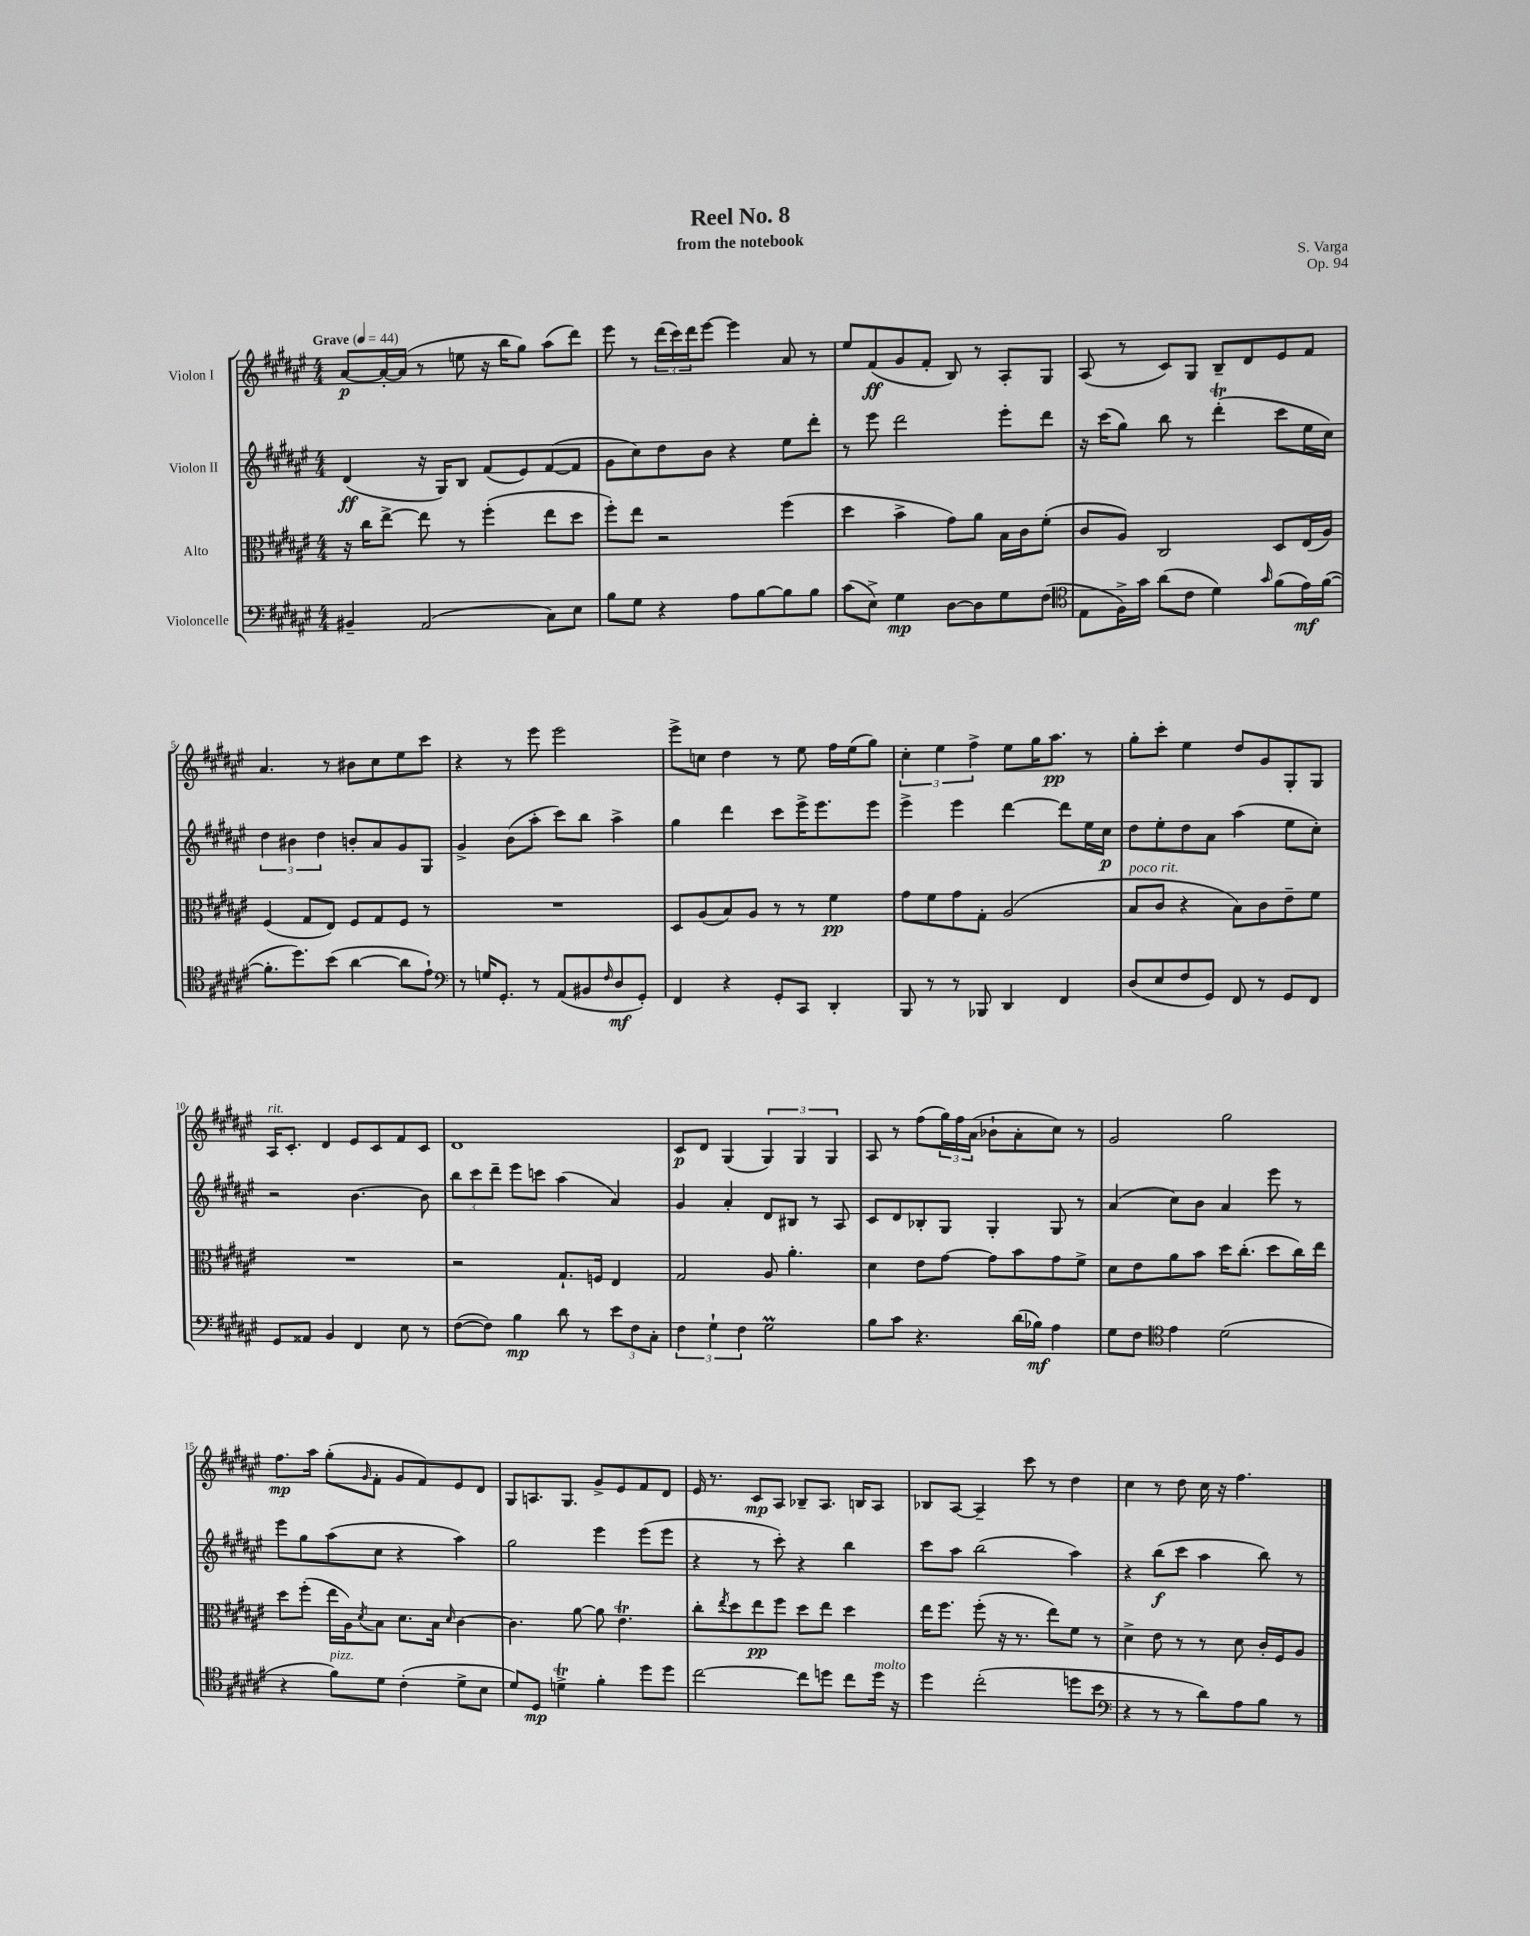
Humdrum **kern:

**kern	**kern	**kern	**kern
*staff4	*staff3	*staff2	*staff1
*clefF4	*clefC3	*clefG2	*clefG2
*k[f#c#g#d#a#e#]	*k[f#c#g#d#a#e#]	*k[f#c#g#d#a#e#]	*k[f#c#g#d#a#e#]
*M4/4	*M4/4	*M4/4	*M4/4
*MM44	*MM44	*MM44	*MM44
4BB#~	16r	(4d#	[8a#
.	16cc#	.	.
.	[8ee#^	.	16a#'_
.	.	.	(16a#]
(2AA#	8ee#]	16r	8r
.	.	16G#)	.
.	8r	8B	8ee
.	(4ff#'	(8f#	16r
.	.	.	16bb
.	.	8e#)	8gg#)
8C#)	8ee#	([8f#	(8aa#
8E#	8dd#	8f#]	8ddd#)
=	=	=	=
8B	8ff#')	8g#	8eee#
8G#	8ee#	8cc#)	8r
4r	2r	8dd#	(24ddd#
.	.	.	24ccc#)
.	.	.	24ddd#
.	.	8b	[8eee#
8A#	.	4r	4eee#]
[8B	.	.	.
8B]	(4ff#	8ee#	8a#
8B	.	8ddd#'	8r
=	=	=	=
(8c#	4dd#	8r	8ee#
8E#^)	.	8eee#	(8f#
4G#	4b^	2ddd#	8g#
.	.	.	8f#'
[8D#	8g#)	.	8B)
8D#]	8a#	.	8r
8G#	16B	8eee#'	8A#'
.	16c#	.	.
(8F#	(8f#'	8ddd#	8G#
=	=	=	=
*clefC4	*	*	*
8E#	8c#	16r	(8A#
.	.	(16ccc#	.
16F#^)	8A#)	8gg#)	8r
16g#	.	.	.
(8a#	2C#	8bb	8c#)
8c#	.	8r	8G#
4d#)	.	(4ddd#'	8B~
.	.	.	8d#
16qqg#	.	.	.
(8f#	8D#	8ccc#	8e#
16e#)	(16E#	16ee#	8f#
([16f#	16A#)	16cc#)	.
=	=	=	=
8.f#']	(4F#	6dd#	4.a#
.	.	6b#	.
8.dd#)	.	.	.
.	8G#	.	.
.	.	6dd#	.
(8b	8E#)	.	8r
[4a#	8F#	8b'	8b#
.	8G#	8a#	8cc#
8a#]	8F#	8g#	8ee#
8e#`)	8r	8G#	8ccc#
=	=	=	=
*clefF4	*	*	*
8r	1r	4g#^	4r
16G	.	.	.
8.GG#'	.	.	.
.	.	(8b	8r
8r	.	8aa#'	8eee#
(8AA#	.	8ccc#)	2eee#
8BB#	.	8bb	.
16qqF#	.	.	.
8D#	.	4aa#^	.
8GG#')	.	.	.
=	=	=	=
4FF#	8D#	4gg#	8eee#^
.	(8A#	.	8cc
4r	8B)	4ddd#	4dd#
.	8A#	.	.
8GG#'	8r	8ccc#	8r
8CC#	8r	16eee#^	8ee#
.	.	8.eee#	.
4DD#'	4f#	.	16ff#
.	.	.	(16ee#
.	.	8eee#	8gg#)
=	=	=	=
8BBB	8g#	4eee#^	6cc#'
8r	8f#	.	.
.	.	.	6ee#
8r	8g#	4eee#	.
.	.	.	6ff#^
8BBB-	8G#'	.	.
4DD#	(2A#	[4ddd#	8ee#
.	.	.	16gg#
.	.	.	8.aa#
4FF#	.	8ddd#]	.
.	.	16ee#	8r
.	.	16cc#	.
=	=	=	=
(8D#	8B	8dd#	8gg#'
8E#	8c#	8ee#'	8ccc#'
8F#	4r	8dd#	4ee#
8GG#)	.	8a#	.
8FF#	8B)	(4aa#	8dd#
8r	8c#	.	8g#
8GG#	8e#~	8ee#	8G#'
8FF#	8f#	8cc#')	8G#
=	=	=	=
8GG#	1r	2r	16A#
.	.	.	8.c#'
8AA##	.	.	.
4BB	.	.	4d#
4FF#	.	[4.b	8e#
.	.	.	8c#
8E#	.	.	8f#
8r	.	8b]	8c#
=	=	=	=
([8F#	2r	12bb	1d#
.	.	12ccc#	.
8F#])	.	.	.
.	.	12ddd#~	.
4B	.	8eee#	.
.	.	8ccc	.
8d#	8.G#`	(4aa#	.
8r	.	.	.
.	16F	.	.
12e#	4E#	4a#)	.
12F#	.	.	.
12C#'	.	.	.
=	=	=	=
6F#	2G#	4g#	8c#
.	.	.	8d#
6G#`	.	.	.
.	.	4a#'	(4G#
6F#	.	.	.
2G#	8A#	8d#	6G#)
.	4.a#'	8B#	.
.	.	.	6G#
.	.	8r	.
.	.	.	6G#
.	.	8A#	.
=	=	=	=
8B	4d#	8c#	8A#
8c#	.	8d#	8r
4.r	8e#	8B-'	(8ff#
.	[8g#	8G#	24gg#)
.	.	.	24ff#
.	.	.	(24a#
.	8g#]	4G#'	8b-`
(16d#	8b	.	8a#'
16B-)	.	.	.
4A#	8g#	8G#	8cc#)
.	8f#^	8r	8r
=	=	=	=
8G#	8d#	(4a#	2g#
8F#	8e#	.	.
*clefC4	*	*	*
4e#	8a#	8cc#)	.
.	8b	8b	.
(2d#	16dd#	4a#	2gg#
.	(8.cc#'	.	.
.	8dd#	8eee#	.
.	16cc#)	8r	.
.	16ee#	.	.
=	=	=	=
4r	8dd#	8eee#	8.ff#
.	(8ff#'	8gg#	.
.	.	.	16aa#
8f#)	16ee#	(8aa#	(8gg#'
.	16A#)	.	.
.	8qd#	.	16qqg#
8d#	8B	8cc#	8f#'
(4c#'	8.d#	4r	8g#
.	.	.	8f#)
.	16B	.	.
.	16qqd#	.	.
8d#^	[4c#	4aa#)	8e#
8B	.	.	8d#
=	=	=	=
8d#)	4.c#]	2gg#	8G#
8D#	.	.	8.A
4d^	.	.	.
.	.	.	8.G#
.	[8a#	.	.
4f#'	8a#]	4eee#	8g#^
.	4.e#	.	8e#
8dd#	.	(8eee#	8f#
8dd#	.	8eee#	8d#
=	=	=	=
[2cc#	8cc#'	4r	16e#
.	.	.	8.r
.	8qee#	.	.
.	8dd#	.	.
.	8ee#	8r	8c#
.	8ff#	8ccc#')	8A#
8cc#]	8dd#	4r	8B-~
8dd	8ee#	.	8.A#
8cc#	4dd#	4bb	.
.	.	.	16B
16dd	.	.	8A#
16r	.	.	.
=	=	=	=
4dd#	16ee#	8ccc#	8B-
.	8.ff#	.	.
.	.	8aa#	[8A#
(2cc#'	(8ff#'	(2bb	4A#~]
.	16r	.	.
.	8.r	.	.
.	.	.	8ccc#
.	8ee#)	.	8r
8dd	8f#	4aa#)	4dd#
8b	8r	.	.
=	=	=	=
*clefF4	*	*	*
4r	4d#^	4r	4cc#
8r	8e#	(8bb	8r
8r	8r	8ccc#	8dd#
8d#)	8r	4aa#	16cc#
.	.	.	16r
8A#	8d#	.	4.ff#
8B	16c#'	8bb)	.
.	16F#	.	.
8r	8A#	8r	.
==	==	==	==
*-	*-	*-	*-
